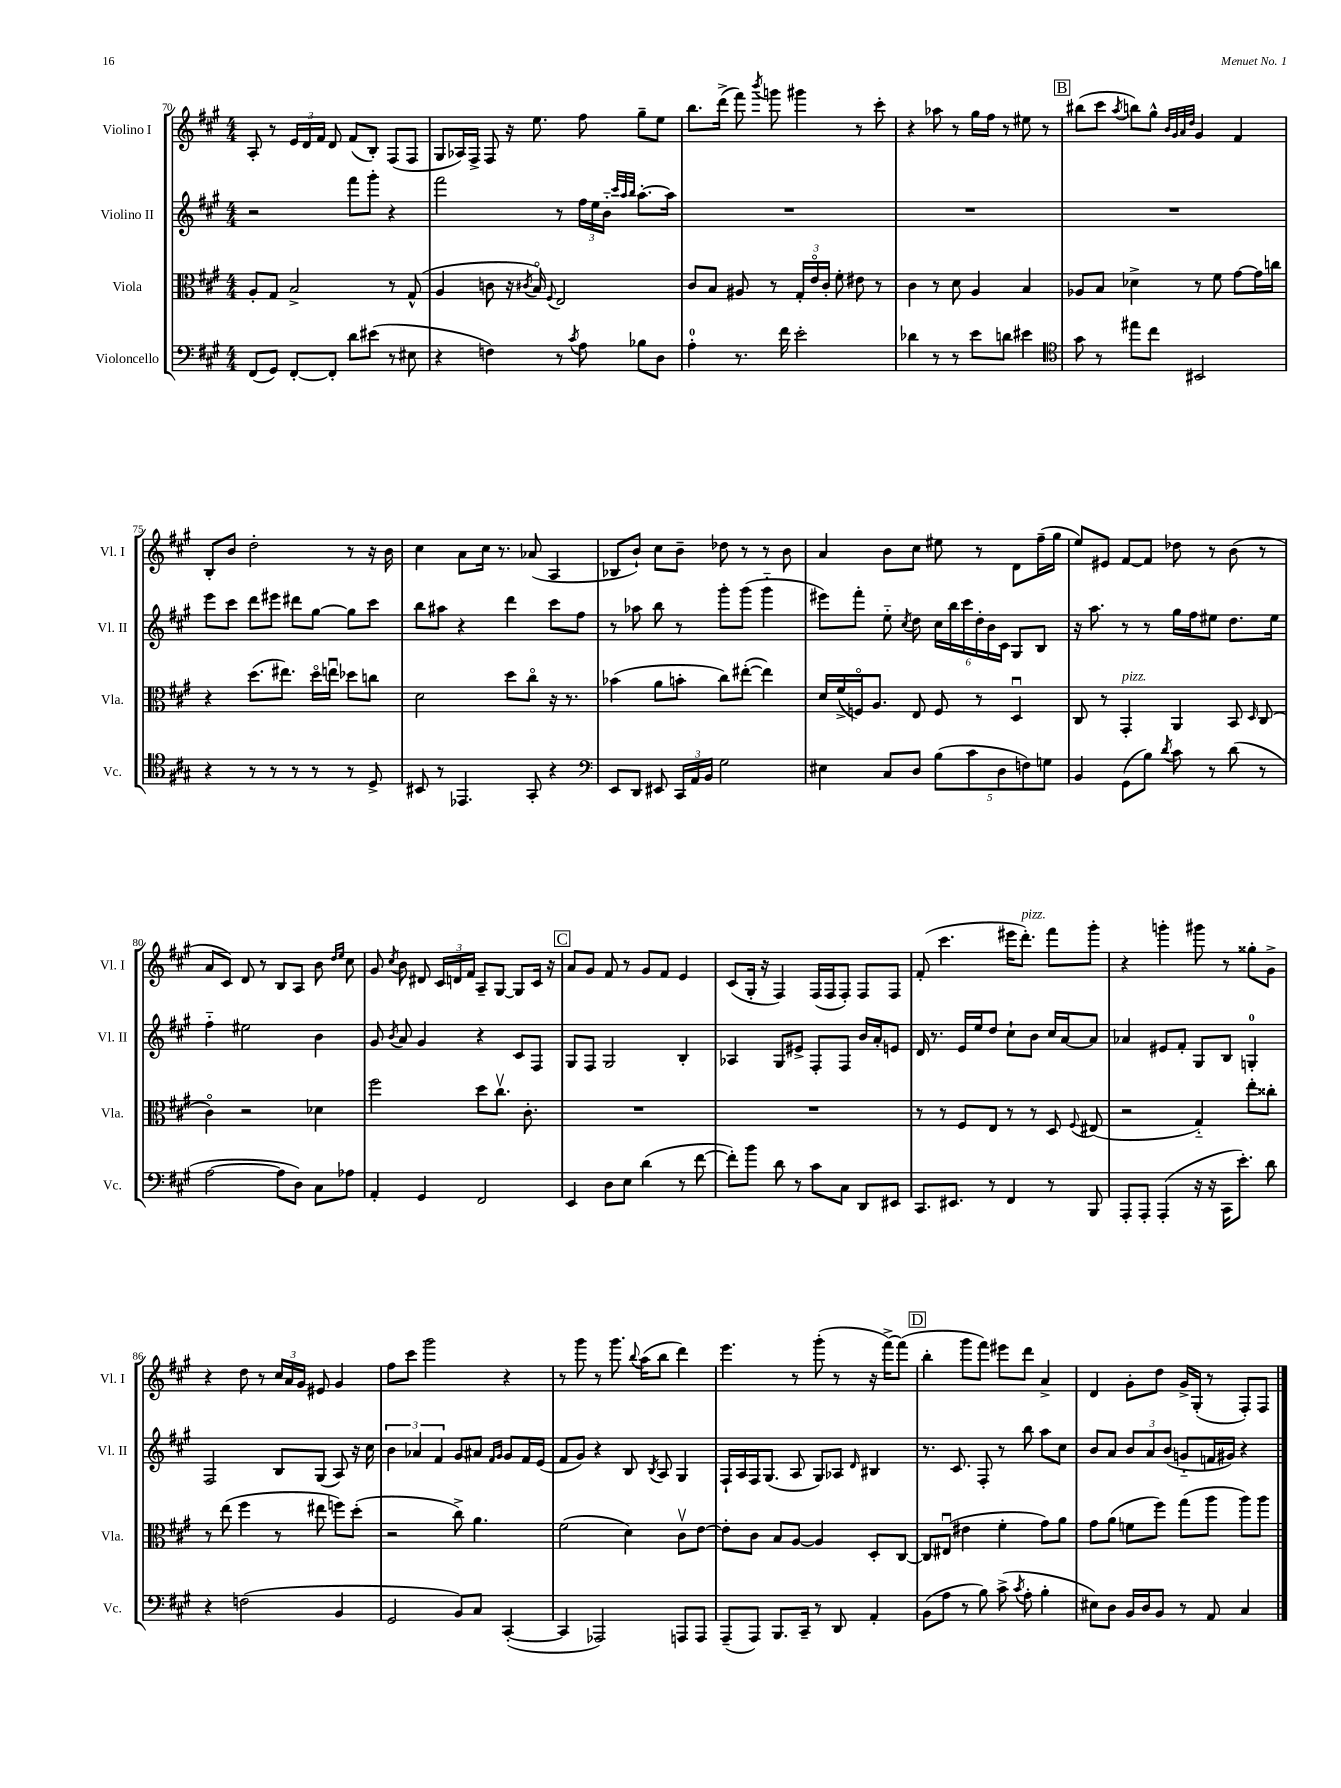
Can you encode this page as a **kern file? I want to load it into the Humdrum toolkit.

**kern	**kern	**kern	**kern
*part4	*part3	*part2	*part1
*staff4	*staff3	*staff2	*staff1
*I"Violoncello	*I"Viola	*I"Violino II	*I"Violino I
*I'Vc.	*I'Vla.	*I'Vl. II	*I'Vl. I
*clefF4	*clefC3	*clefG2	*clefG2
*k[f#c#g#]	*k[f#c#g#]	*k[f#c#g#]	*k[f#c#g#]
*M4/4	*M4/4	*M4/4	*M4/4
=70	=70	=70	=70
(8FF#/L	8A'/L	2r	8A'/
8GG#/J)	8G#/J	.	8r
[8FF#'/L	2B^/	.	24e/LL
.	.	.	24d/
.	.	.	24f#/JJ
8FF#'/J]	.	.	8d/
8d\L	.	8fff#\L	(8f#/L
(8e#X\J	.	8ggg#'\J	8B'/J)
8r	8r	4r	(8F#/L
8E#X\	(8G#^^/	.	8F#/J
=71	=71	=71	=71
4r	4A/	2fff#\	8G#/L
.	.	.	16A-X/L)
.	.	.	16F#^/JJ
4Fn\)	8cn\	.	8F#/
.	16r	.	16r
.	8qc#X/	.	.
.	16B/)	.	8.ee\
.	8qqF#/	.	.
8r	2E/	8r	.
8qc#/	.	.	.
8A\	.	24ff#\LL	8ff#\
.	.	24ee\	.
.	.	24b\JJ	.
.	.	32qqccc#/LLL	.
.	.	32qqaa/	.
.	.	32qqbb/JJJ	.
8B-X\L	.	[8.aa'\L	8gg#~\L
8D\J	.	.	8ee\J
.	.	16aa\Jk]	.
=72	=72	=72	=72
4A'\	8c#/L	1r	8.bb\L
.	8B/J	.	.
.	.	.	(16ddd^\Jk
8.r	8A#X/	.	8fff#\)
.	.	.	8qbbb/
.	8r	.	8gggn\
16f#\	.	.	.
2e'\	24G#'/LL	.	4ggg#X\
.	24e/	.	.
.	24c#'/JJ	.	.
.	8f#'\	.	.
.	8e#X\	.	8r
.	8r	.	8ccc#'\
=73	=73	=73	=73
4d-X\	4c#\	1r	4r
8r	8r	.	8aa-X\
8r	8d\	.	8r
8e\L	4A/	.	16gg#\LL
.	.	.	16ff#\JJ
8dn\J	.	.	8r
4e#X\	4B/	.	8ee#X\
.	.	.	8r
!!LO:REH:place=s1:t=B
=74	=74	=74	=74
*clefC4	*	*	*
8g#\	8A-X/L	1r	(8bb#X\L
8r	8B/J	.	8ccc#\J
.	.	.	8qaa/
8ee#X\L	4d-X^\	.	8bbn\L)
8cc#\J	.	.	8gg#^^\J
.	.	.	32qqb/LLL
.	.	.	32qqg#/
.	.	.	32qqa/
.	.	.	32qqdd/JJJ
2BB#X/	8r	.	4g#/
.	8f#\	.	.
.	[8g#\L	.	4f#/
.	16g#\L]	.	.
.	16ccn\JJ	.	.
!!LO:LB:g=z
=75	=75	=75	=75
4r	4r	8eee\L	8B'/L
.	.	8ccc#\J	8b/J
8r	(8.dd\L	8ddd\L	2dd'\
8r	.	8eee#X\J	.
.	8.ee#X\J)	.	.
8r	.	8ddd#X\L	.
8r	16dd\LL	[8gg#\J	.
.	16eenu\JJ	.	.
8r	8dd-X\L	8gg#\L]	8r
8D^/	8ccn\J	8ccc#\J	16r
.	.	.	16b\
=76	=76	=76	=76
8BB#X/	2d\	8bb\L	4cc#\
8r	.	8aa#X\J	.
4.EE-X/	.	4r	8a\L
.	.	.	16cc#\Jk
.	.	.	8.r
.	8dd\L	4ddd\	.
8GG#'/	8cc#\J	.	(8a-X/
4r	16r	8ccc#\L	4A/
.	8.r	.	.
.	.	8ff#\J	.
=77	=77	=77	=77
*clefF4	*	*	*
8EE/L	(4b-X\	8r	8B-X/L
8DD/J	.	8aa-X\	8b`/J)
8EE#X/	8a\L	8bb\	8cc#\L
24CC#/LL	8bn'\J	8r	8b~\J
24AA/	.	.	.
24BB/JJ	.	.	.
2G#\	8cc#\L)	8ggg#'\L	8dd-X\
.	([8ee#X'\J	(8ggg#\J	8r
.	4ee#\])	4ggg#\	8r
.	.	.	8b\
=78	=78	=78	=78
4E#X\	16d/LL	8eee#X\L)	4a/
.	(16f#^/	.	.
.	16Fn/J)	8fff#'\J	.
.	8.A/J	.	.
8C#/L	.	8ee\	8b\L
.	.	8qcc#/	.
8D/J	8E/	8dd\	8cc#\J
(10B\L	8F/	24cc#\LL	8ee#X\
.	.	24bb\	.
.	.	24ccc#\	.
10c#\	.	.	.
.	8r	24dd'\	8r
.	.	24b\	.
10D\	.	.	.
.	.	24c#\JJ	.
.	4Du/	8G#/L	8d\L
10Fn\)	.	.	.
.	.	8B/J	(16ff#~\L
10Gn\J	.	.	.
.	.	.	16gg#\JJ
=79	=79	=79	=79
4BB/	8C#/	16r	8ee/L)
.	.	8.aa\	.
.	8r	.	8e#X/J
!	!LO:TX:a:i:t=pizz.	!	!
(8GG#\L	4GG#'/	8r	[8f#/L
8B\J)	.	8r	8f#/J]
8qd/	.	.	.
8c#\	4AA/	16gg#\LL	8dd-X\
.	.	16ff#\J	.
8r	.	8ee#X\J	8r
(8d\	8BB/	8.dd\L	(8b\
.	16qqD/	.	.
8r	(8C#/	.	8r
.	.	16ee#\Jk	.
!!LO:LB:g=z
=80	=80	=80	=80
[2A\	4c#\)	4ff#\	8a/L
.	.	.	8c#/J)
.	2r	2ee#X\	8d/
.	.	.	8r
8A\L]	.	.	8B/L
8D\J)	.	.	8A/J
8C#\L	4d-X\	4b\	8b\
.	.	.	16qqdd/LL
.	.	.	16qqee/JJ
8A-X\J	.	.	8cc#\
=81	=81	=81	=81
4AA'/	2ff#\	8g#/	8g#/
.	.	8qb/	8qcc#/
.	.	8a/	8b\
4GG#/	.	4g#/	8d#X/
.	.	.	24c#/LL
.	.	.	24dn/
.	.	.	24f#/JJ
2FF#/	8dd\L	4r	8A~/L
.	8.cc#v\J	.	[8G#/J
.	.	8c#/L	8G#/L]
.	8.c#'\	.	.
.	.	8F#/J	16c#/Jk
.	.	.	16r
!!LO:REH:place=s1:t=C
=82	=82	=82	=82
4EE/	1r	8G#/L	8a/L
.	.	8F#/J	8g#/J
8D\L	.	2G#/	8f#/
8E\J	.	.	8r
(4d\	.	.	8g#/L
.	.	.	8f#/J
8r	.	4B'/	4e/
[8f#\	.	.	.
=83	=83	=83	=83
8f#'\L])	1r	4A-X/	(8c#/L
8b\J	.	.	16G#'/Jk
.	.	.	16r
8d\	.	8G#/L	4F#/)
8r	.	8e#X^/J	.
8c#\L	.	8F#'/L	(16F#/LL
.	.	.	16F#/J
8C#\J	.	8F#/J	8F#'/J)
8DD/L	.	16b/LL	8F#/L
.	.	16a'/J	.
8EE#X/J	.	8en/J	8F#/J
=84	=84	=84	=84
8.CC#/L	8r	16d/	(8f#'/
.	.	8.r	.
.	8r	.	4.ccc#\
8.EE#X/J	.	.	.
.	8F#/L	16e/LL	.
.	.	16ee/J	.
8r	8E/J	8dd/J	.
4FF#/	8r	8cc#`\L	16eee#X\KL
!	!	!	!LO:TX:a:i:t=pizz.
.	.	.	8.ddd'\J)
.	8r	8b\J	.
8r	8D/	16cc#/LL	8fff#\L
.	.	[16a/J	.
.	8qqF#/	.	.
8BBB/	(8E#X/	8a/J]	8ggg#'\J
=85	=85	=85	=85
8AAA'/L	2r	4a-X/	4r
8AAA'/J	.	.	.
(4AAA'/	.	8e#X/L	4gggn'\
.	.	8f#'/J	.
16r	4G#/)	8G#/L	8ggg#X\
16r	.	.	.
16CC#\KL	.	8B/J	8r
8.e'\J)	.	.	.
.	8ee'\L	4Gn'/	8gg##X'\L
8d\	8cc##X'\J	.	8g#^\J
!!LO:LB:g=z
=86	=86	=86	=86
4r	8r	2F#/	4r
.	(8ee\	.	.
(2Fn\	4ff#\	.	8dd\
.	.	.	8r
.	8r	8B/L	24cc#/LL
.	.	.	24a/
.	.	.	24g#/JJ
.	8ee#X\	(8G#/J	8e#X/
4BB/	8ffn\L)	8A/)	4g#/
.	(8dd'\J	16r	.
.	.	16cc#\	.
=87	=87	=87	=87
2GG#/	2r	6b\	8ff#\L
.	.	.	8ccc#\J
.	.	6a-X/	.
.	.	.	2ggg#\
.	.	6f#/	.
8BB/L)	8cc#^\)	8g#/L	.
8C#/J	4.a\	8a#X/J	.
.	.	16qqf#/LL	.
.	.	16qqg#/JJ	.
([4CC#'/	.	8g#/L	4r
.	.	16f#/L	.
.	.	(16e/JJ	.
=88	=88	=88	=88
4CC#/]	(2f#\	8f#/L	8r
.	.	8g#/J)	8ggg#\
2AAA-X/)	.	4r	8r
.	.	.	8.ggg#\
.	4d\)	8B/	.
.	.	.	8qqbb/
.	.	.	(16aa\KL
.	.	8qB/	.
.	.	8A/	8bb\J
8AAAn/L	8c#v\L	4G#/	4ddd\)
8AAA/J	[8e\J	.	.
=89	=89	=89	=89
(8AAA~/L	8e'\L]	16F#`/LL	4.eee\
.	.	16A/	.
8AAA/J)	8c#\J	16F#/J	.
.	.	(8.G#/J	.
8.BBB/L	8B/L	.	.
.	[8A/J	8A/	8r
16CC#~/Jk	.	.	.
8r	4A/]	8G#/L)	(8ggg#'\
8DD/	.	8A-X/J	8r
.	.	16qqd/	.
4AA'/	8D'/L	4B#X/	16r
.	.	.	[16fff#^\KL)
.	[8C#/J	.	(8fff#\J]
!!LO:REH:place=s1:t=D
=90	=90	=90	=90
(8BB\L	8C#/L]	8.r	4bb'\
8A\J	(8E#Xu/J	.	.
.	.	8.c#/	.
8r	4e#X\	.	8ggg#\L
8B\)	.	8F#'/	8fff#\J)
(8c#^\	4f#'\	8r	8eee#X\L
8qc#/	.	.	.
8A'\	.	8bb\	8ddd\J
4B'\	8g#\L)	8aa\L	4a^/
.	8a\J	8cc#\J	.
=91	=91	=91	=91
8E#X\L)	8g#\L	8b/L	4d/
8D\J	(8a\J	8a/J	.
16BB/LL	8fn\L	12b/L	8g#'\L
16D/J	.	.	.
.	.	12a/	.
8BB/J	8ff#\J)	.	8dd\J
.	.	(12b/J	.
8r	(8gg#\L	8gn/L	16g#^/LL
.	.	.	(16G#'/JJ
8AA/	8aa\J	16fn/L	8r
.	.	16g#X/JJ)	.
4C#/	8aa\L)	4r	8F#'/L)
.	8aa\J	.	8F#/J
==	==	==	==
*-	*-	*-	*-
